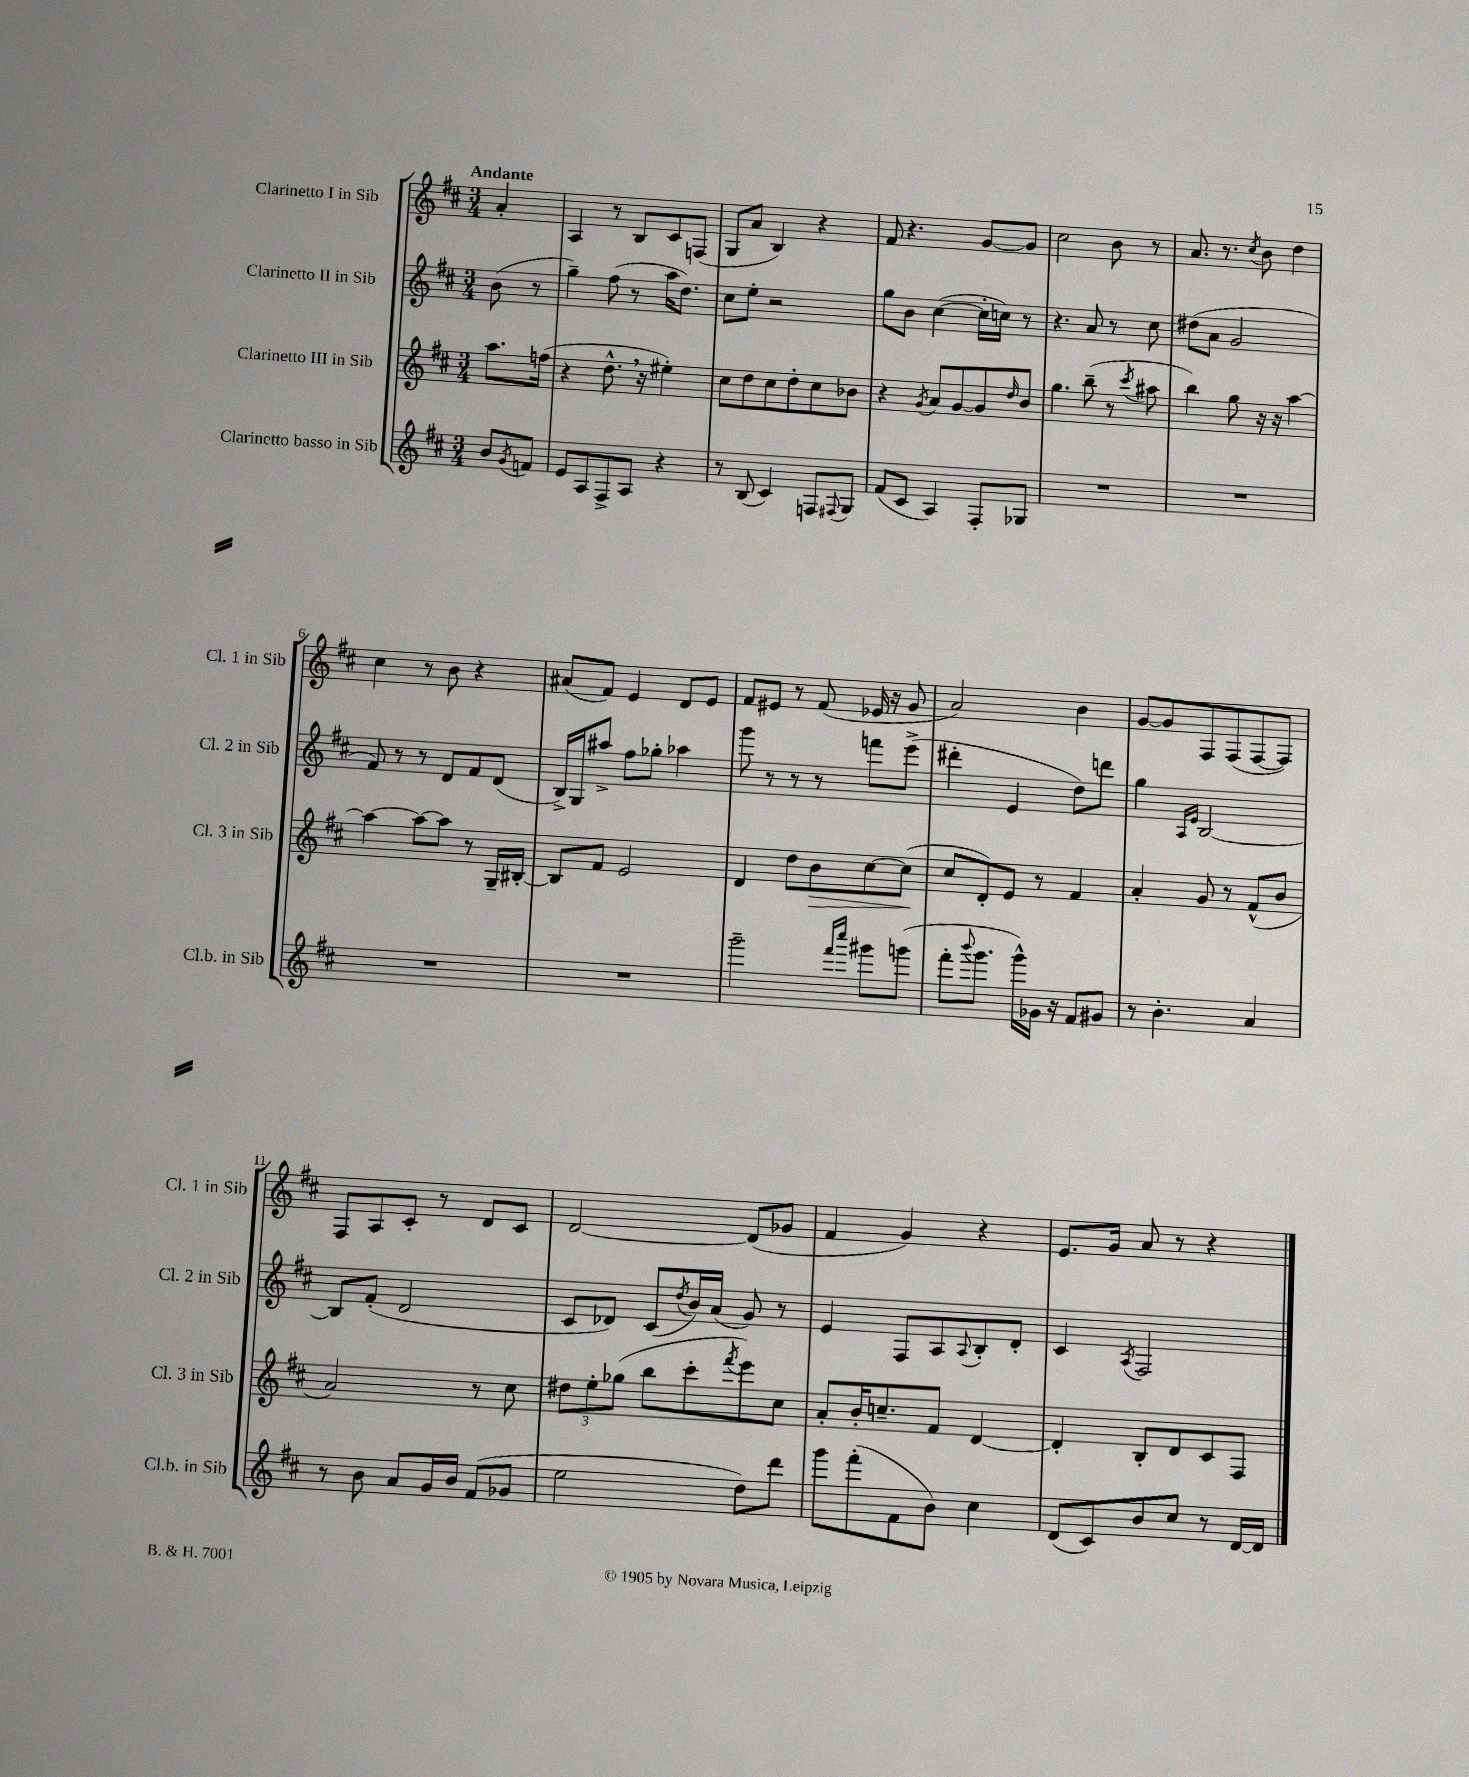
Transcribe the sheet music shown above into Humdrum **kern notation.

**kern	**kern	**dynam	**kern	**kern
*part4	*part3	*part3	*part2	*part1
*staff4	*staff3	*staff3	*staff2	*staff1
*I"Clarinetto basso in Sib	*I"Clarinetto III in Sib	*	*I"Clarinetto II in Sib	*I"Clarinetto I in Sib
*I'Cl.b. in Sib	*I'Cl. 3 in Sib	*	*I'Cl. 2 in Sib	*I'Cl. 1 in Sib
*clefG2	*clefG2	*	*clefG2	*clefG2
*k[f#c#]	*k[f#c#]	*	*k[f#c#]	*k[f#c#]
*M3/4	*M3/4	*	*M3/4	*M3/4
=	=	=	=	=
!	!	!	!	!LO:TX:a:B:t=Andante
8b/L	8.aa\L	.	(8b\	4a'/
8qg/	.	.	.	.
8fn/J	.	.	8r	.
.	(16ffn\Jk	.	.	.
=1	=1	=1	=1	=1
8e/L	4r	.	4gg~\)	4A/
8A/	.	.	.	.
8F#^/	8.dd^^,\	.	(8ff#\	8r
8A/J	.	.	8r	8B/L
.	16r	.	.	.
4r	4ee#X'\)	.	16aa\KL	8c#/
.	.	.	8.dd\J)	.
.	.	.	.	(8Fn/J
=2	=2	=2	=2	=2
8r	8cc#\L	.	8cc#\L	8G/L
(8B/	8dd\	.	8ee'\J	8a/J
4c#/)	8cc#\	.	2r	4B/)
.	8dd'\	.	.	.
8Fn/L	8cc#\	.	.	4r
8qqF#X/	.	.	.	.
8G/J	8b-X\J	.	.	.
=3	=3	=3	=3	=3
(8f#/L	4r	.	8gg\L	8f#/
8c#/J	.	.	8b\J	4.r
.	8qg/	.	.	.
4A/)	8a/L	.	([4cc#\	.
.	[8g/	.	.	.
8F#'/L	8g/]	.	16cc#'\LL]	[8g/L
.	.	.	16ccn\JJ)	.
.	16qqdd/	.	.	.
8G-X/J	8b/J	.	8r	8g/J]
=4	=4	=4	=4	=4
2.r	4.gg\	.	4.r	2cc#\
.	(8bb~\	.	8a/	.
.	8r	.	8r	8b\
.	8qccc#/	.	.	.
.	8aa#X\	.	8cc#\	8r
=5	=5	=5	=5	=5
2.r	4bb\)	.	(8dd#X\L	8.a/
.	.	.	8a\J	.
.	.	.	.	8.r
.	8gg\	.	2g/	.
.	.	.	.	8qcc#/
.	16r	.	.	8b\
.	16r	.	.	.
.	[4aa\	.	.	4dd\
!!LO:LB:g=z
=6	=6	=6	=6	=6
2.r	4aa\_	.	8f#/)	4cc#\
.	.	.	8r	.
.	8aa\L_	.	8r	8r
.	8aa\J]	.	8d/L	8b\
.	8r	.	8f#/	4r
.	16G~/LL	.	(8d/J	.
.	[16B#X'/JJ	.	.	.
=7	=7	=7	=7	=7
2.r	8B#/L]	.	16B^/LL)	(8a#X/L
.	.	.	16G/J	.
.	8f#/J	.	8aa#X^/J	8f#/J)
.	2e/	.	8ff#\L	4e/
.	.	.	8gg-X'\J	.
.	.	.	4aa-X\	8d/L
.	.	.	.	8e/J
=8	=8	=8	=8	=8
2ggg~\	4d/	.	8ggg\	8f#/L
.	.	.	8r	8e#X/J
.	8dd\L	.	8r	8r
!	!	!LO:HP:b	!	!
.	8b\	>	8r	(8f#/
16qqfff#/LL	.	.	.	.
16qqcccc#/JJ	.	.	.	.
8ggg#X\L	[8cc#\	.	8fffn\L	16e-X/
.	.	.	.	16r
(8gggn\J	(8cc#\J]	.	(8eee^\J	8g/
.	.	]	.	.
=9	=9	=9	=9	=9
8fff#'\L	8cc#/L	.	4ddd#X'\	2a/)
8qqbbb/	.	.	.	.
8.ggg\J	8d'/)	.	.	.
.	8e/J	.	4e/	.
16ggg^^\LL)	.	.	.	.
16g-X\JJ	8r	.	.	.
16r	.	.	.	.
8f#/L	4f#/	.	8dd\L)	4b\
8g#X/J	.	.	8dddn\J	.
=10	=10	=10	=10	=10
8r	4a'/	.	4gg\	[8g/L
4.b'\	.	.	.	8g/]
.	.	.	16qqA/LL	.
.	.	.	16qqe/JJ	.
.	8g/	.	[2B/	8F#/
.	8r	.	.	(8F#/
4a/	(8f#^^/L	.	.	[8F#/
.	8b/J	.	.	8F#/J])
!!LO:LB:g=z
=11	=11	=11	=11	=11
8r	2a/)	.	8B/L]	8F#/L
8b\	.	.	(8f#'/J	8A/
8a/L	.	.	2d/	8c#'/J
16g/L	.	.	.	8r
16b/JJ	.	.	.	.
(8f#/L	8r	.	.	8d/L
8g-X/J	8cc#\	.	.	8c#/J
=12	=12	=12	=12	=12
2ee\	12dd#X\L	.	8c#/L	[2d/
.	12ee'\	.	.	.
.	.	.	8d-X/J)	.
.	(12gg-X\J	.	.	.
.	8bb\L	.	(8c#/L	.
.	.	.	8qdd/	.
.	8ccc#'\	.	16b/L)	.
.	.	.	(16a/JJ	.
.	8qfff#/	.	.	.
8dd\L)	8eee\)	.	8g/)	(8d/L]
8ddd\J	8cc#\J	.	8r	8g-X/J
=13	=13	=13	=13	=13
8ggg\L	8a'/L	.	4e/	4f#/
(8fff#'\	16b'/K	.	.	.
.	8.ccn~/	.	.	.
8f#\	.	.	8F#/L	4g/)
8b\J)	8f#/J	.	8A/	.
.	.	.	8qqA/	.
4cc#\	[4d/	.	8B'/	4r
.	.	.	8d'/J	.
=14	=14	=14	=14	=14
(8d/L	4d'/]	.	4c#/	8.e/L
8c#/)	.	.	.	.
.	.	.	.	16g/Jk
.	.	.	8qA/	.
8b/	8B'/L	.	2F#/	8a/
8cc#/J	8d/	.	.	8r
8r	8c#/	.	.	4r
[16d/LL	8F#/J	.	.	.
16d/JJ]	.	.	.	.
==	==	==	==	==
*-	*-	*-	*-	*-
